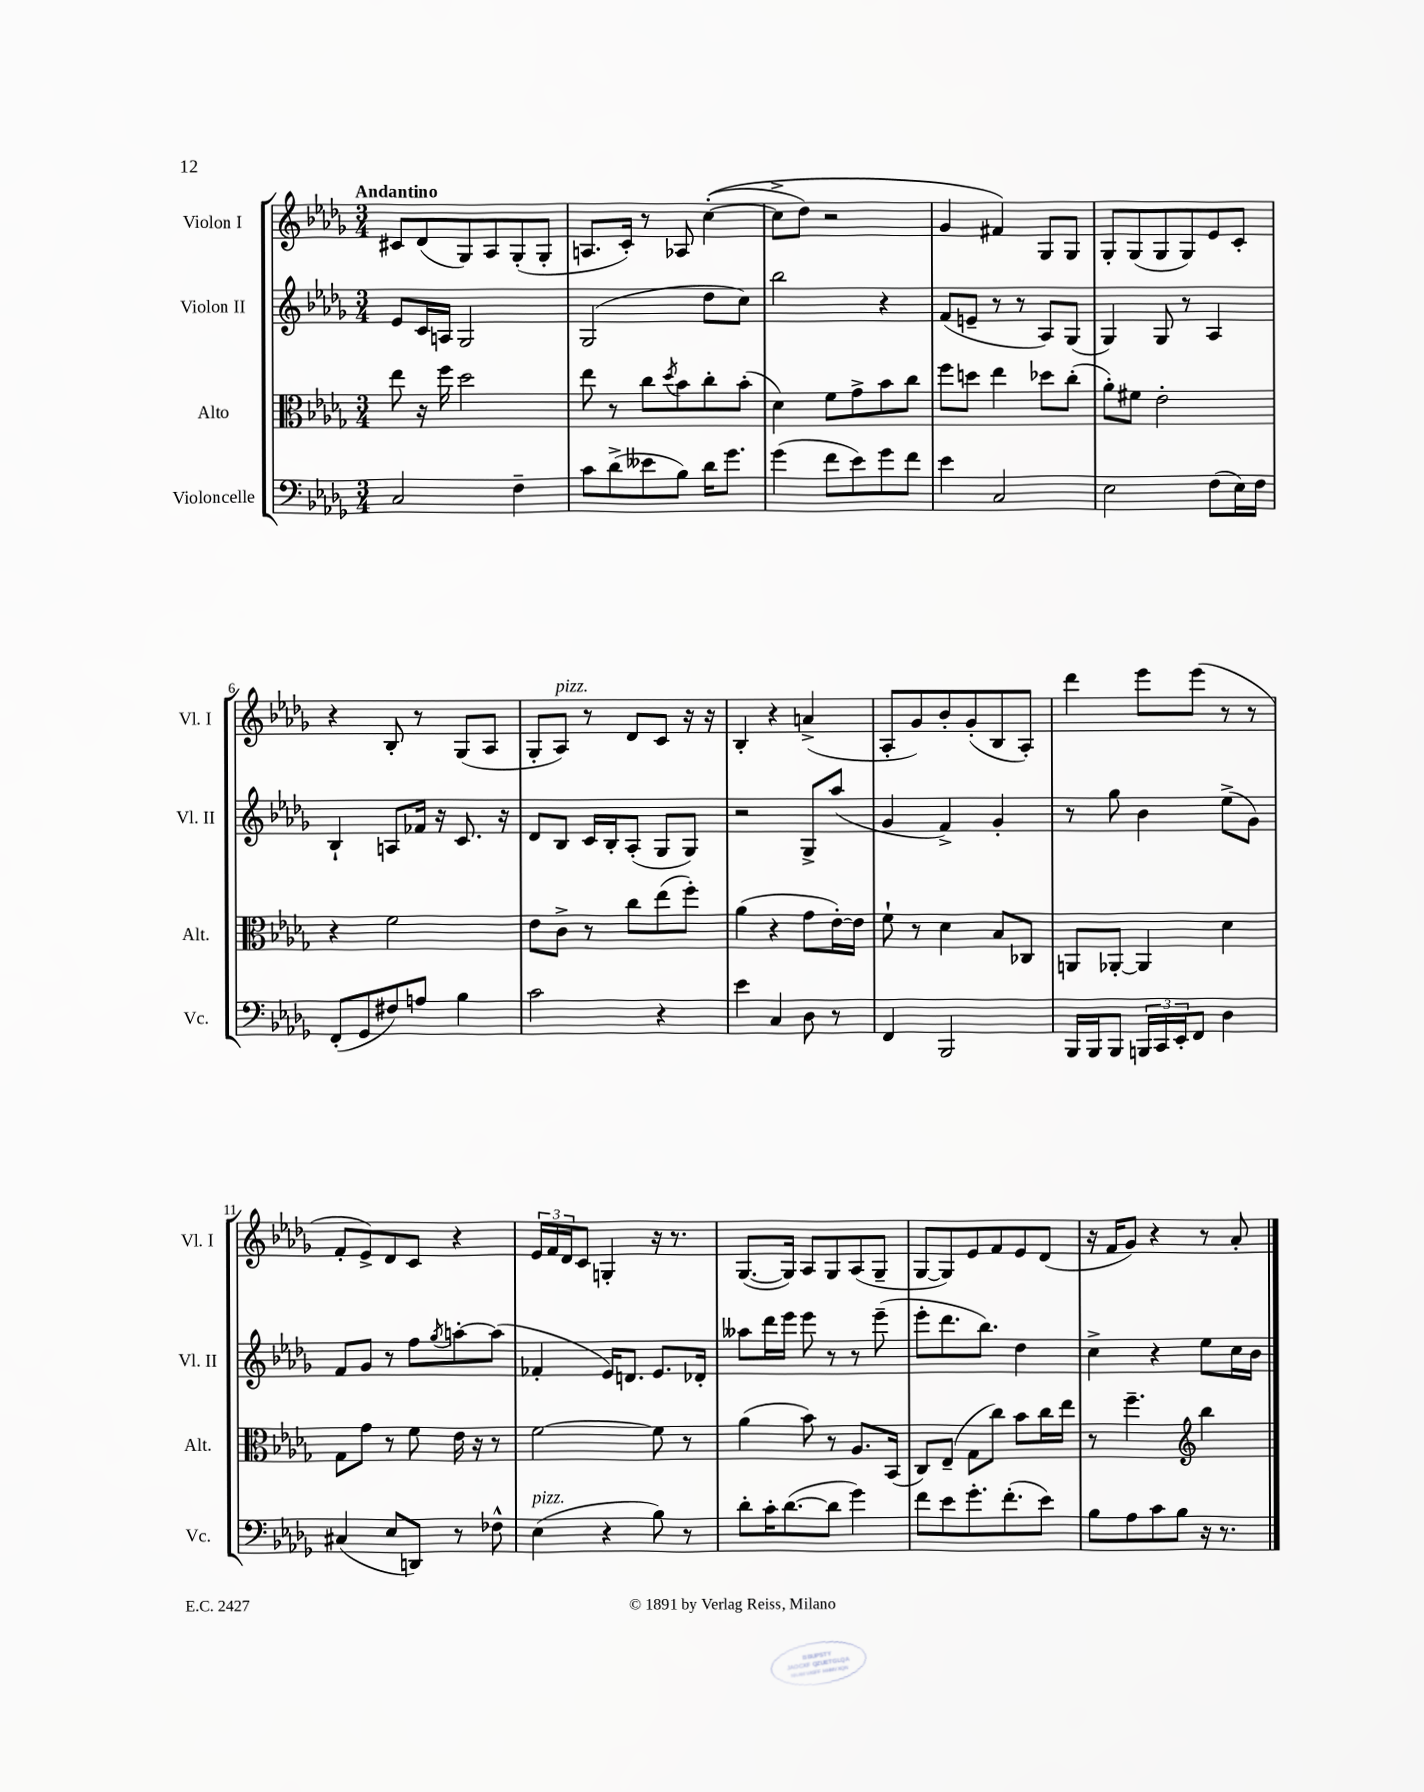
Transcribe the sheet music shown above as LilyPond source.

<<
\new StaffGroup <<
\new Staff = "s0" \with { instrumentName = "Violon I" shortInstrumentName = "Vl. I" } {
    \clef treble \key des \major \numericTimeSignature \time 3/4 \tempo "Andantino"
    cis'8 des'8( ges8) aes8 ges8-.( ges8-. |
    a8. c'16-.) r8 aes8 c''4~-.(\( |
    c''8-> des''8) r2 |
    ges'4 fis'4\) ges8 ges8 |
    ges8-. ges8( ges8 ges8) ees'8 c'8-. |
    r4 bes8-. r8 ges8( aes8 |
    ges8-. aes8^\markup { \italic "pizz." }) r8 des'8 c'8 r16 r16 |
    bes4-. r4 a'4->( |
    aes8-. ges'8) bes'8-. ges'8-.( bes8 aes8-.) |
    des'''4 ees'''8 ees'''8( r8 r8 |
    f'8-. ees'8->) des'8 c'8 r4 |
    \tuplet 3/2 { ees'16 f'16 des'16 } c'8 g4-. r16 r8. |
    ges8.~( ges16) aes8 ges8 aes8( ges8-- |
    ges8~ ges8) ees'8 f'8 ees'8 des'8( |
    r16 f'16 ges'8) r4 r8 aes'8-. \bar "|." |
}
\new Staff = "s1" \with { instrumentName = "Violon II" shortInstrumentName = "Vl. II" } {
    \clef treble \key des \major \numericTimeSignature \time 3/4
    ees'8 c'16 a16 ges2 |
    ges2( des''8 c''8) |
    bes''2 r4 |
    f'8( e'8-- r8 r8 aes8) ges8( |
    ges4) ges8 r8 aes4 |
    bes4-! a8 fes'16 r16 c'8. r16 |
    des'8 bes8 c'16 bes16-. aes8-.( ges8 ges8) |
    r2 ges8-> aes''8( |
    ges'4 f'4->) ges'4-. |
    r8 ges''8 bes'4 ees''8->( ges'8) |
    f'8 ges'8 r8 f''8 \acciaccatura { ges''8 } a''8~-. a''8( |
    fes'4-. ees'16) d'8. ees'8. des'16-. |
    aeses''8 des'''16 ees'''16 ees'''8 r8 r8 ees'''8--( |
    ees'''8-. des'''8. bes''8.) des''4 |
    c''4-> r4 ees''8 c''16 bes'16 \bar "|." |
}
\new Staff = "s2" \with { instrumentName = "Alto" shortInstrumentName = "Alt." } {
    \clef alto \key des \major \numericTimeSignature \time 3/4
    ees''8 r16 f''16 des''2 |
    ees''8 r8 c''8 \acciaccatura { des''8 } bes'8 c''8-. bes'8-.( |
    des'4) f'8 ges'8-> bes'8 c''8 |
    f''8 d''8 ees''4 des''8 c''8-.( |
    aes'8-.) fis'8 ees'2-. |
    r4 f'2 |
    ees'8 c'8-> r8 c''8 ees''8( f''8-.) |
    aes'4( r4 ges'8 ees'16~-.) ees'16 |
    f'8-! r8 des'4 bes8 ces8 |
    a,8 aes,8~-. aes,4 des'4 |
    ges8 ges'8 r8 f'8 ees'16 r16 r8 |
    f'2~ f'8 r8 |
    aes'4( bes'8) r8 aes8. bes,16( |
    c8) ees8--( ges8 c''8) bes'8 c''16 ees''16 |
    r8 f''4.-- \clef treble bes''4 \bar "|." |
}
\new Staff = "s3" \with { instrumentName = "Violoncelle" shortInstrumentName = "Vc." } {
    \clef bass \key des \major \numericTimeSignature \time 3/4
    c2 f4-- |
    c'8 des'8->( eeses'8 bes8) des'16 ges'8. |
    ges'4( f'8 ees'8) ges'8 f'8 |
    ees'4 c2 |
    ees2 f8( ees16) f16 |
    f,8-.( ges,8 fis8) a8 bes4 |
    c'2 r4 |
    ees'4 c4 des8 r8 |
    f,4 bes,,2 |
    bes,,16 bes,,16 bes,,8 \tuplet 3/2 { b,,16 c,16 ees,16-. } f,8 des4 |
    cis4( ees8 d,8) r8 fes8-^ |
    ees4^\markup { \italic "pizz." }( r4 bes8) r8 |
    des'8-. c'16-. des'8.~( des'8 ges'4) |
    f'8 ees'8 ges'8.-. f'8.-.( ees'8) |
    bes8 aes8 c'8 bes8 r16 r8. \bar "|." |
}
>>
>>
